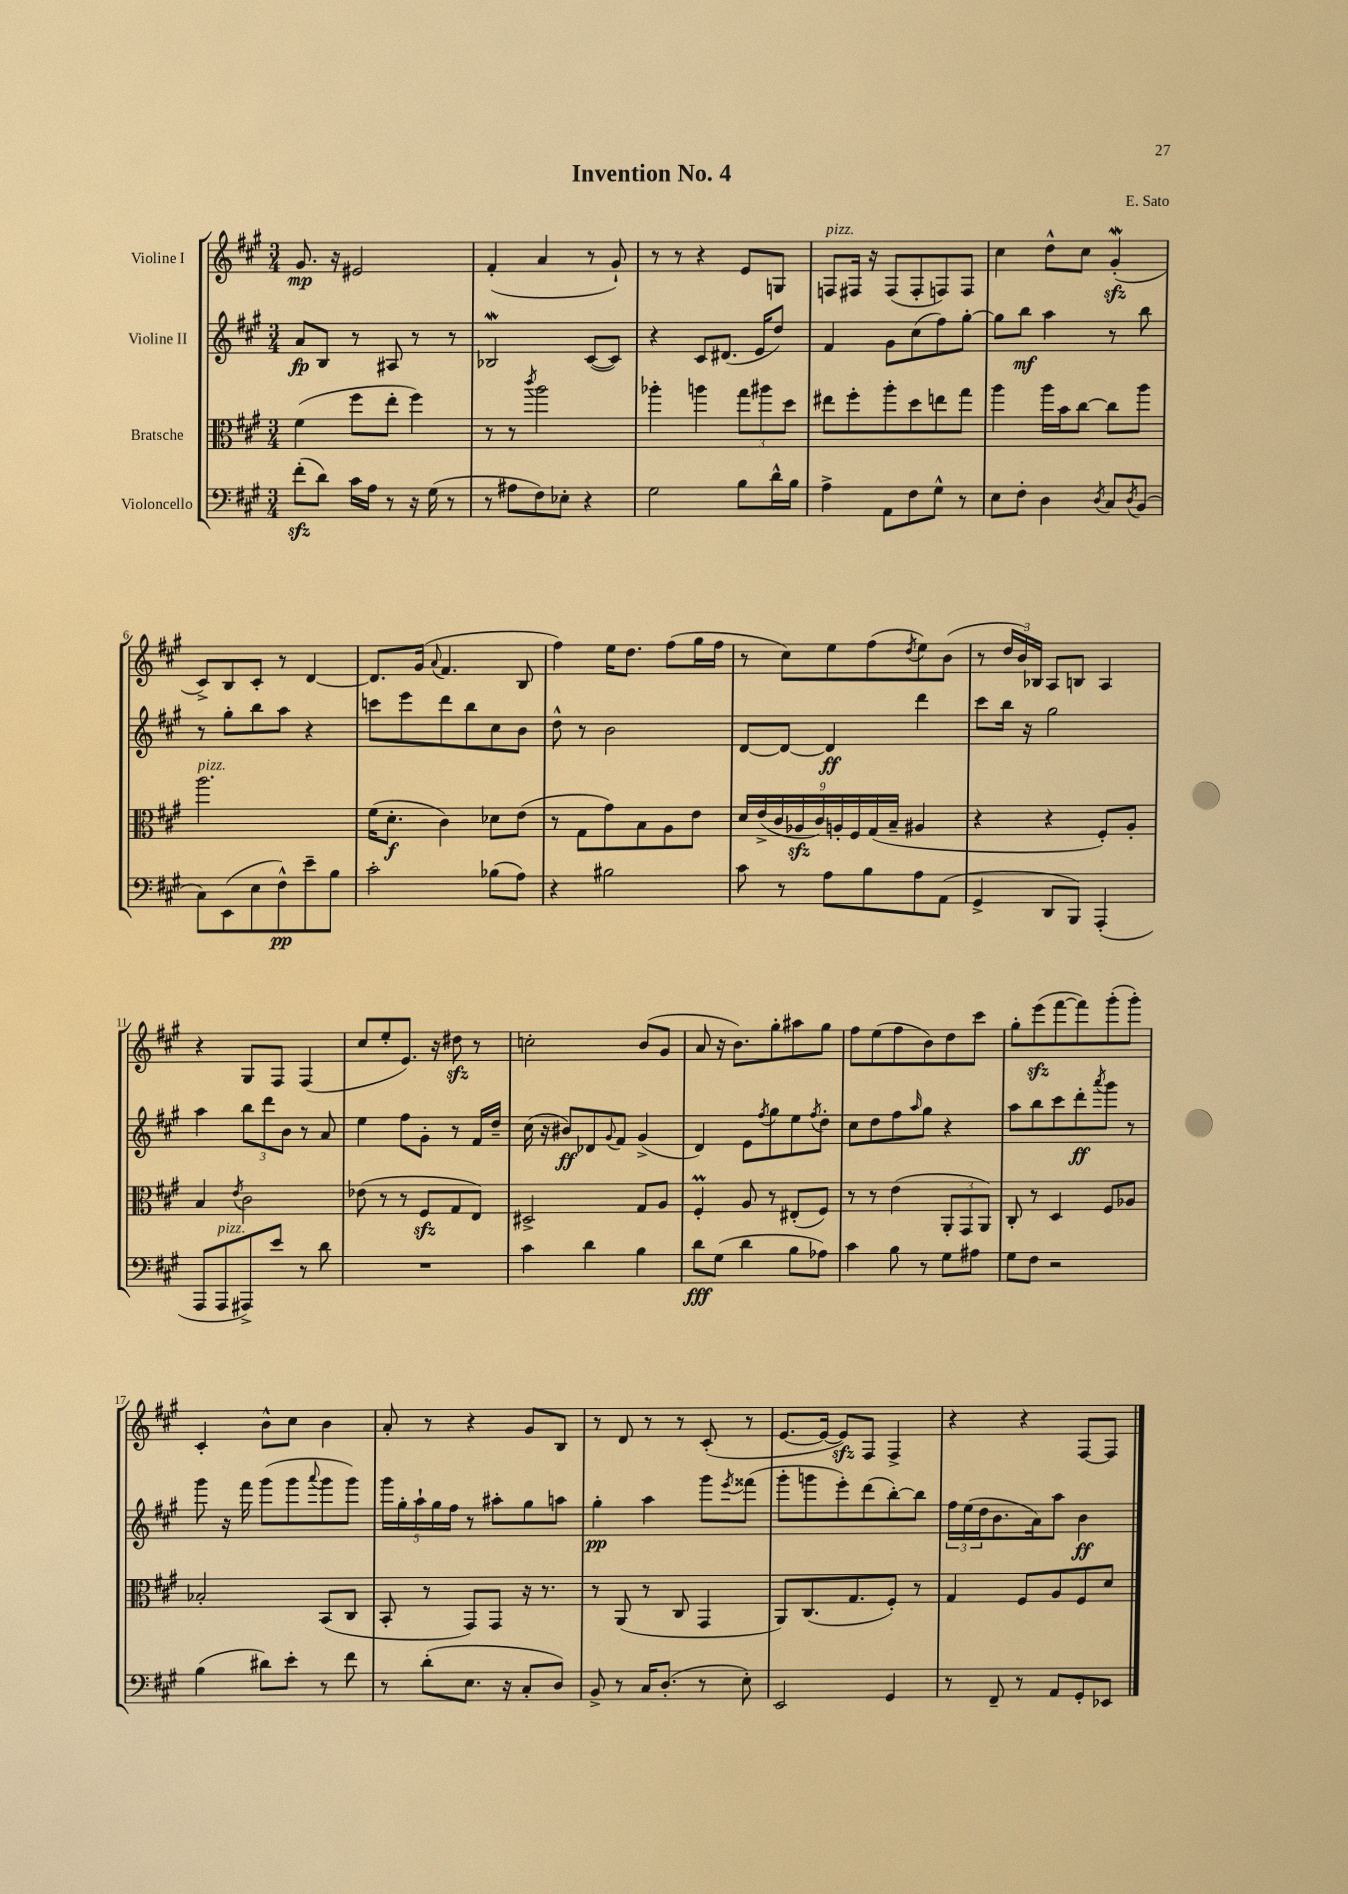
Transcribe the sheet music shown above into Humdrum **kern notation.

**kern	**kern	**kern	**kern
*staff4	*staff3	*staff2	*staff1
*clefF4	*clefC3	*clefG2	*clefG2
*k[f#c#g#]	*k[f#c#g#]	*k[f#c#g#]	*k[f#c#g#]
*M3/4	*M3/4	*M3/4	*M3/4
(8f#'	(4f#	8a	8.g#
8d)	.	8B	.
.	.	.	16r
16c#	8ff#	8r	2e#
16A	.	.	.
8r	8ee'	8A#	.
16r	4ff#)	8r	.
(16G#	.	.	.
8r	.	8r	.
=	=	=	=
8r	8r	2B-	(4f#'
8A#	8r	.	.
.	8qccc#	.	.
8F#)	2aa	.	4a
8E-'	.	.	.
4r	.	([8c#	8r
.	.	8c#])	8g#`)
=	=	=	=
2G#	4aa-'	4r	8r
.	.	.	8r
.	4aa	8c#	4r
.	.	(8.d#	.
8B	12gg#	.	8e
.	.	16e	.
.	12aa#	.	.
16d^^	.	8dd)	8G
.	12dd	.	.
16B	.	.	.
=	=	=	=
4A^	8ee#	4f#	8F
.	8ff#'	.	16F#
.	.	.	16r
8AA	8aa'	8g#	(8F#
8F#	8dd	(8cc#	8F#'
8G#^^	8ee	8ff#)	8F)
8r	8gg#	[8gg#'	8F
=	=	=	=
8E	4aa	8gg#]	4cc#
8F#'	.	8bb	.
4D	16aa	4aa	8dd^^
.	16b	.	.
.	[8cc#	.	8cc#
8qD	.	.	.
8C#	8cc#]	8r	(4g#'
8qD	.	.	.
(8BB	8aa	8bb	.
=	=	=	=
8C#)	2.aa	8r	8c#^)
(8EE	.	8gg#'	8B
8E	.	8bb	8c#'
8F#^^)	.	8aa	8r
8e~	.	4r	[4d
8B	.	.	.
=	=	=	=
2c#'	(16f#	8ccc	8.d]
.	8.d'	.	.
.	.	8eee	.
.	.	.	(16g#
.	.	.	8qqa
.	4c#)	8ddd	4.f#
.	.	8bb	.
(8B-	8d-	8cc#	.
8A)	(8e	8b	8B
=	=	=	=
4r	8r	8dd^^	4ff#)
.	8G#	8r	.
2B#	8g#)	2b	16ee
.	.	.	8.dd
.	8B	.	.
.	8A	.	(8ff#
.	8e	.	16gg#
.	.	.	16ff#
=	=	=	=
8c#	18d	[8d	8r
.	(18e^	.	.
.	18c#	.	.
8r	.	8d_	8cc#)
.	18A-	.	.
.	18c#)	.	.
8A	.	4d]	8ee
.	18A'	.	.
.	18F#	.	.
8B	.	.	(8ff#
.	(18G#	.	.
.	18B~	.	.
.	.	.	8qdd
8A	4A#	4ddd	8ee)
(8AA	.	.	(8b
=	=	=	=
4GG#^	4r	8ccc#	8r
.	.	16bb	24dd
.	.	.	24b)
.	.	16r	.
.	.	.	24B-
8DD	4r	2gg#	8A
8BBB)	.	.	8B
(4AAA'	8F#')	.	4A
.	8A'	.	.
=	=	=	=
8AAA	4B	4aa	4r
8AAA	.	.	.
.	8qe	.	.
8AAA#^)	2c#	12bb	8G#
.	.	12ddd	.
8e	.	.	8F#
.	.	12b	.
8r	.	8r	(4F#
8d	.	8a	.
=	=	=	=
2.r	(8e-	4ee	8cc#
.	8r	.	8ee'
.	8r	8ff#	8.e)
.	8F#	8g#'	.
.	.	.	16r
.	8G#	8r	8dd#
.	8E)	16f#	8r
.	.	16dd~	.
=	=	=	=
4c#	2D#^	(16cc#	2cc'
.	.	16r	.
.	.	8b#)	.
4d	.	8d-	.
.	.	8qqg#	.
.	.	8f#	.
4B	8G#	(4g#^	(8b
.	8A	.	8g#
=	=	=	=
8d	4F#'	4d)	8a
(8G#	.	.	16r
.	.	.	8.b)
4d	8A	8e	.
.	.	8qff#	.
.	8r	8gg#	8gg#'
8B	(8E#'	8ee	8aa#
.	.	8qff#	.
8A-)	8F#)	8dd'	8gg#
=	=	=	=
4c#	8r	8cc#	8ff#
.	8r	8dd	(8ee
8B	(4e	8ff#	8ff#
.	.	16qqaa	.
8r	.	8gg#	8b)
8G#	12AA'	4r	8dd
.	12GG#	.	.
8A#	.	.	8ccc#
.	12AA)	.	.
=	=	=	=
8G#	8C#'	8aa	8gg#'
8F#	8r	8bb	(8eee
2r	4D	8ccc#	[8fff#
.	.	8ddd'	8fff#])
.	.	8qaaa	.
.	8F#	8ggg#	(8ggg#'
.	8A-	8r	8ggg#')
=	=	=	=
(4B	2B-'	8ggg#	4c#'
.	.	16r	.
.	.	16fff#	.
8d#)	.	(8ggg#	8b^^
8e'	.	8ggg#	8cc#
.	.	8qqaaa	.
8r	(8BB	8ggg#	4b
8f#	8C#	8ggg#)	.
=	=	=	=
8r	8BB'	20ggg#	8a'
.	.	20gg#'	.
.	.	20aa`	.
(8d'	8r	.	8r
.	.	20gg#	.
.	.	20ff#	.
8.E	8GG#)	8r	4r
.	8GG#	8aa#'	.
16r	.	.	.
8C#'	16r	8gg#	8g#
.	8.r	.	.
8D)	.	8aa	8B
=	=	=	=
8BB^	8r	4gg#'	8r
8r	(8AA	.	8d
16C#	8r	4aa	8r
(8.D'	.	.	.
.	8C#	.	8r
8r	4GG#	8ggg#	(8c#'
.	.	8qeee	.
8E')	.	(8fff##	8r
=	=	=	=
2EE	8AA)	8ggg#'	[8.e
.	(8.C#	8ggg	.
.	.	.	16e_
.	.	8eee')	8e])
.	8.G#	.	.
.	.	(8ddd	8F#
4GG#	8F#')	[8bb')	4F#^
.	8r	8bb]	.
=	=	=	=
8r	4G#	24ff#	4r
.	.	(24ee	.
.	.	24dd	.
8FF#~	.	8.b	.
8r	8F#	.	4r
.	.	16a)	.
8AA	8A	8aa	.
8GG#'	8F#	4b	[8F#
8EE-	8d	.	8F#]
==	==	==	==
*-	*-	*-	*-
